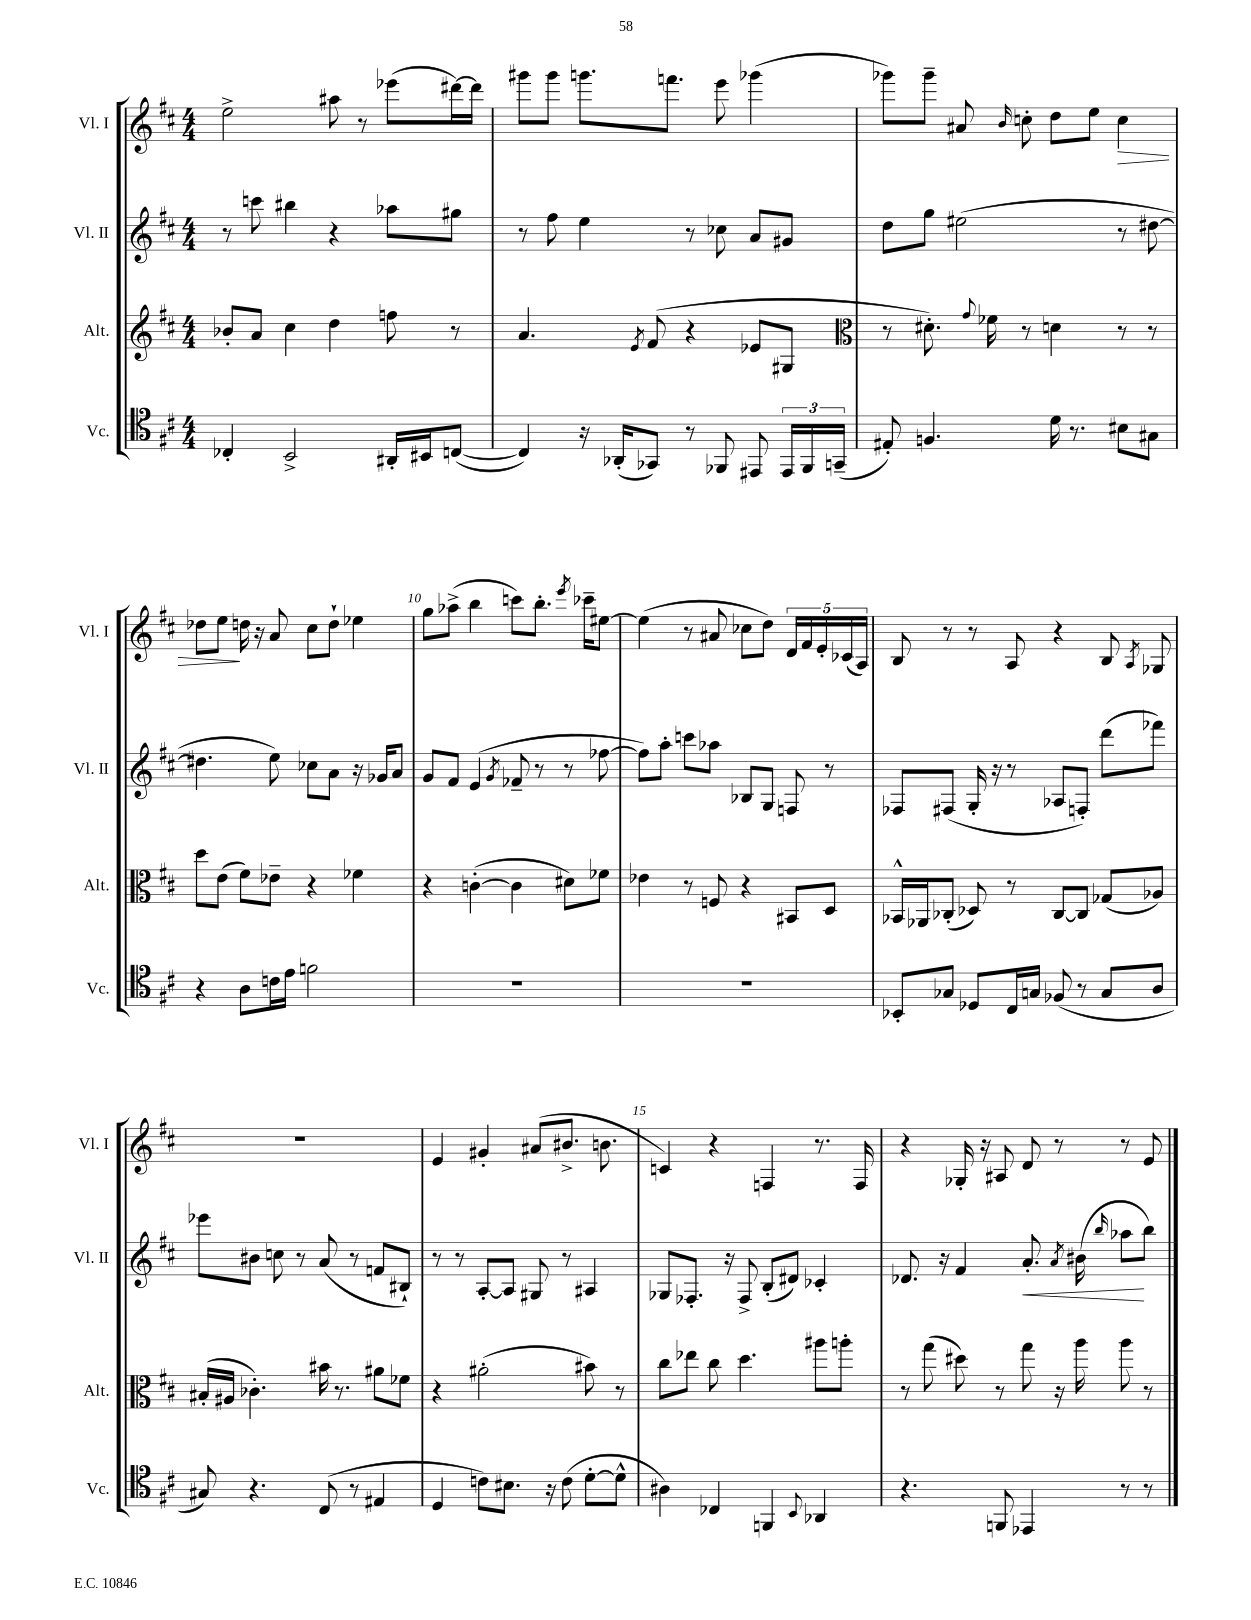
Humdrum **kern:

**kern	**kern	**kern	**dynam	**kern	**dynam
*part4	*part3	*part2	*part2	*part1	*part1
*staff4	*staff3	*staff2	*staff2	*staff1	*staff1
*I"Vc.	*I"Alt.	*I"Vl. II	*	*I"Vl. I	*
*I'Vc.	*I'Alt.	*I'Vl. II	*	*I'Vl. I	*
*clefC4	*clefG2	*clefG2	*	*clefG2	*
*k[f#c#]	*k[f#c#]	*k[f#c#]	*	*k[f#c#]	*
*M4/4	*M4/4	*M4/4	*	*M4/4	*
=6	=6	=6	=6	=6	=6
4C-X'/	8b-X'/L	8r	.	2ee^\	.
.	8a/J	8cccn\	.	.	.
2BB^/	4cc#\	4bb#X\	.	.	.
.	4dd\	4r	.	8aa#X\	.
.	.	.	.	8r	.
16AA#X'/LL	8ffn\	8aa-X\L	.	(8eee-X\L	.
16BB#X/J	.	.	.	.	.
([8Cn/J	8r	8gg#X\J	.	[16ddd#X\L)	.
.	.	.	.	16ddd#\JJ]	.
=7	=7	=7	=7	=7	=7
4C/])	4.a/	8r	.	8ggg#X\L	.
.	.	8ff#\	.	8ggg#\J	.
16r	.	4ee\	.	8.gggn\L	.
(16AA-X'/KL	.	.	.	.	.
.	8qe/	.	.	.	.
8GG-X/J)	(8f#/	.	.	.	.
.	.	.	.	8.fffn\J	.
8r	4r	8r	.	.	.
8FF-X/	.	8cc-X\	.	8eee\	.
8EE#X/	8e-X/L	8a/L	.	(4ggg-X\	.
24EE#/LL	8G#X/J	8g#X/J	.	.	.
24FF-/	.	.	.	.	.
(24GGn~/JJ	.	.	.	.	.
=8	=8	=8	=8	=8	=8
*	*clefC3	*	*	*	*
8E#X'/)	8r	8dd\L	.	8ggg-X\L)	.
4.Fn/	8.d#X'\)	8gg\J	.	8ggg-~\J	.
.	.	(2ee#X\	.	8a#X/	.
.	8qqg/	.	.	.	.
.	16f-X\	.	.	.	.
.	.	.	.	16qqb/	.
.	8r	.	.	8ccn'\	.
16d\	4dn\	.	.	8dd\L	.
8.r	.	.	.	.	.
.	.	.	.	8ee\J	.
!	!	!	!	!	!LO:HP:b
8B#X\L	8r	8r	.	4cc\	>
8G#X\J	8r	[8dd#X\	.	.	.
!!LO:LB:g=z
=9	=9	=9	=9	=9	=9
4r	8dd\L	4.dd#X\]	.	8dd-X\L	.
.	(8e\J	.	.	8ee\J	.
8A\L	8f#\L)	.	.	16ddn\	]
.	.	.	.	16r	.
16cn\L	8e-X~\J	8ee\)	.	8a/	.
16e\JJ	.	.	.	.	.
2fn\	4r	8cc-X\L	.	8cc#\L	.
.	.	8a\J	.	8dd`\J	.
.	4f-X\	16r	.	4ee-X\	.
.	.	16g-X/KL	.	.	.
.	.	8a/J	.	.	.
=10	=10	=10	=10	=10	=10
1r	4r	8g/L	.	8gg\L	.
.	.	8f#/J	.	(8aa-X^\J	.
.	([4cn'\	(4e/	.	4bb\	.
.	.	8qg/	.	.	.
.	4c\]	8f-X~/	.	8cccn\L)	.
.	.	8r	.	8.bb'\J	.
.	8d#X\L)	8r	.	.	.
.	.	.	.	8qeee/	.
.	.	.	.	16ccc-X~\KL	.
.	8f-X\J	[8ff-X\	.	[8ee#X\J	.
=11	=11	=11	=11	=11	=11
1r	4e-X\	8ff-\L])	.	(4ee#\]	.
.	.	8aa'\J	.	.	.
.	8r	8cccn\L	.	8r	.
.	8Fn/	8aa-X\J	.	8a#X/	.
.	4r	8B-X/L	.	8cc-X\L	.
.	.	8G/J	.	8dd\J)	.
.	8BB#X/L	8Fn/	.	20d/LL	.
.	.	.	.	20f#/	.
.	.	.	.	20e'/	.
.	8D/J	8r	.	.	.
.	.	.	.	(20c-X/	.
.	.	.	.	20A/JJ)	.
=12	=12	=12	=12	=12	=12
8BB-X'/L	16BB-X^^/LL	8F-X/L	.	8B/	.
.	16AA-X/J	.	.	.	.
8G-X/J	(8C-X'/J	(8F#X/J	.	8r	.
8D-X/L	8D-X/)	16G'/	.	8r	.
.	.	16r	.	.	.
16C#/L	8r	8r	.	8A/	.
16Gn/JJ	.	.	.	.	.
(8F-X/	[8C-/L	8A-X/L	.	4r	.
8r	8C-/J]	8Fn'/J)	.	.	.
8G/L	(8G-X/L	(8ddd\L	.	8B/	.
.	.	.	.	8qA/	.
8A/J	8A-X/J)	8fff-X\J)	.	8G-X/	.
!!LO:LB:g=z
=13	=13	=13	=13	=13	=13
8G#X/)	(16B#X'/LL	8eee-X\L	.	1r	.
.	16A#X/JJ	.	.	.	.
4.r	4.c-X'\)	8b#X\J	.	.	.
.	.	8ccn\	.	.	.
.	.	8r	.	.	.
(8C#/	16b#X\	(8a/	.	.	.
.	8.r	.	.	.	.
8r	.	8r	.	.	.
4E#X/	8a#X\L	8fn/L	.	.	.
.	8f-X\J	8B#X`/J)	.	.	.
=14	=14	=14	=14	=14	=14
4D/	4r	8r	.	4e/	.
.	.	8r	.	.	.
8cn\L)	(2a#X'\	[8A'/L	.	4g#X'/	.
8.B#X\J	.	8A/J]	.	.	.
.	.	8G#X/	.	(8a#X/L	.
16r	.	.	.	.	.
(8c\	.	8r	.	8.b#X^/J	.
[8d'\L	8b#X\)	4A#X/	.	.	.
.	.	.	.	8.bn\	.
8d^^\J]	8r	.	.	.	.
=15	=15	=15	=15	=15	=15
4A#X\)	8cc#\L	8G-X/L	.	4cn/)	.
.	8ee-X\J	8.F-X'/J	.	.	.
4C-X/	8cc#\	.	.	4r	.
.	.	16r	.	.	.
.	4.dd\	8F-^/	.	.	.
4FFn/	.	(8B'/L	.	4Fn/	.
.	.	8d#X/J)	.	.	.
8qqBB/	.	.	.	.	.
4AA-X/	8aa#X\L	4c-X'/	.	8.r	.
.	8aan'\J	.	.	.	.
.	.	.	.	16F/	.
=16	=16	=16	=16	=16	=16
4.r	8r	8.d-X/	.	4r	.
.	(8gg\	.	.	.	.
.	.	16r	.	.	.
.	8dd#X\)	4f#/	.	16G-X'/	.
.	.	.	.	16r	.
8FFn/	8r	.	.	8A#X/	.
!	!	!	!LO:HP:b	!	!
4EE-X/	8gg\	8.a'/	<	8d/	.
.	16r	.	.	8r	.
.	.	8qa/	.	.	.
.	16aa\	(16b#X\	.	.	.
.	.	16qqbb/	.	.	.
8r	8aa\	8aa-X\L	.	8r	.
8r	8r	8bb\J)	[	8e/	.
==	==	==	==	==	==
*-	*-	*-	*-	*-	*-
